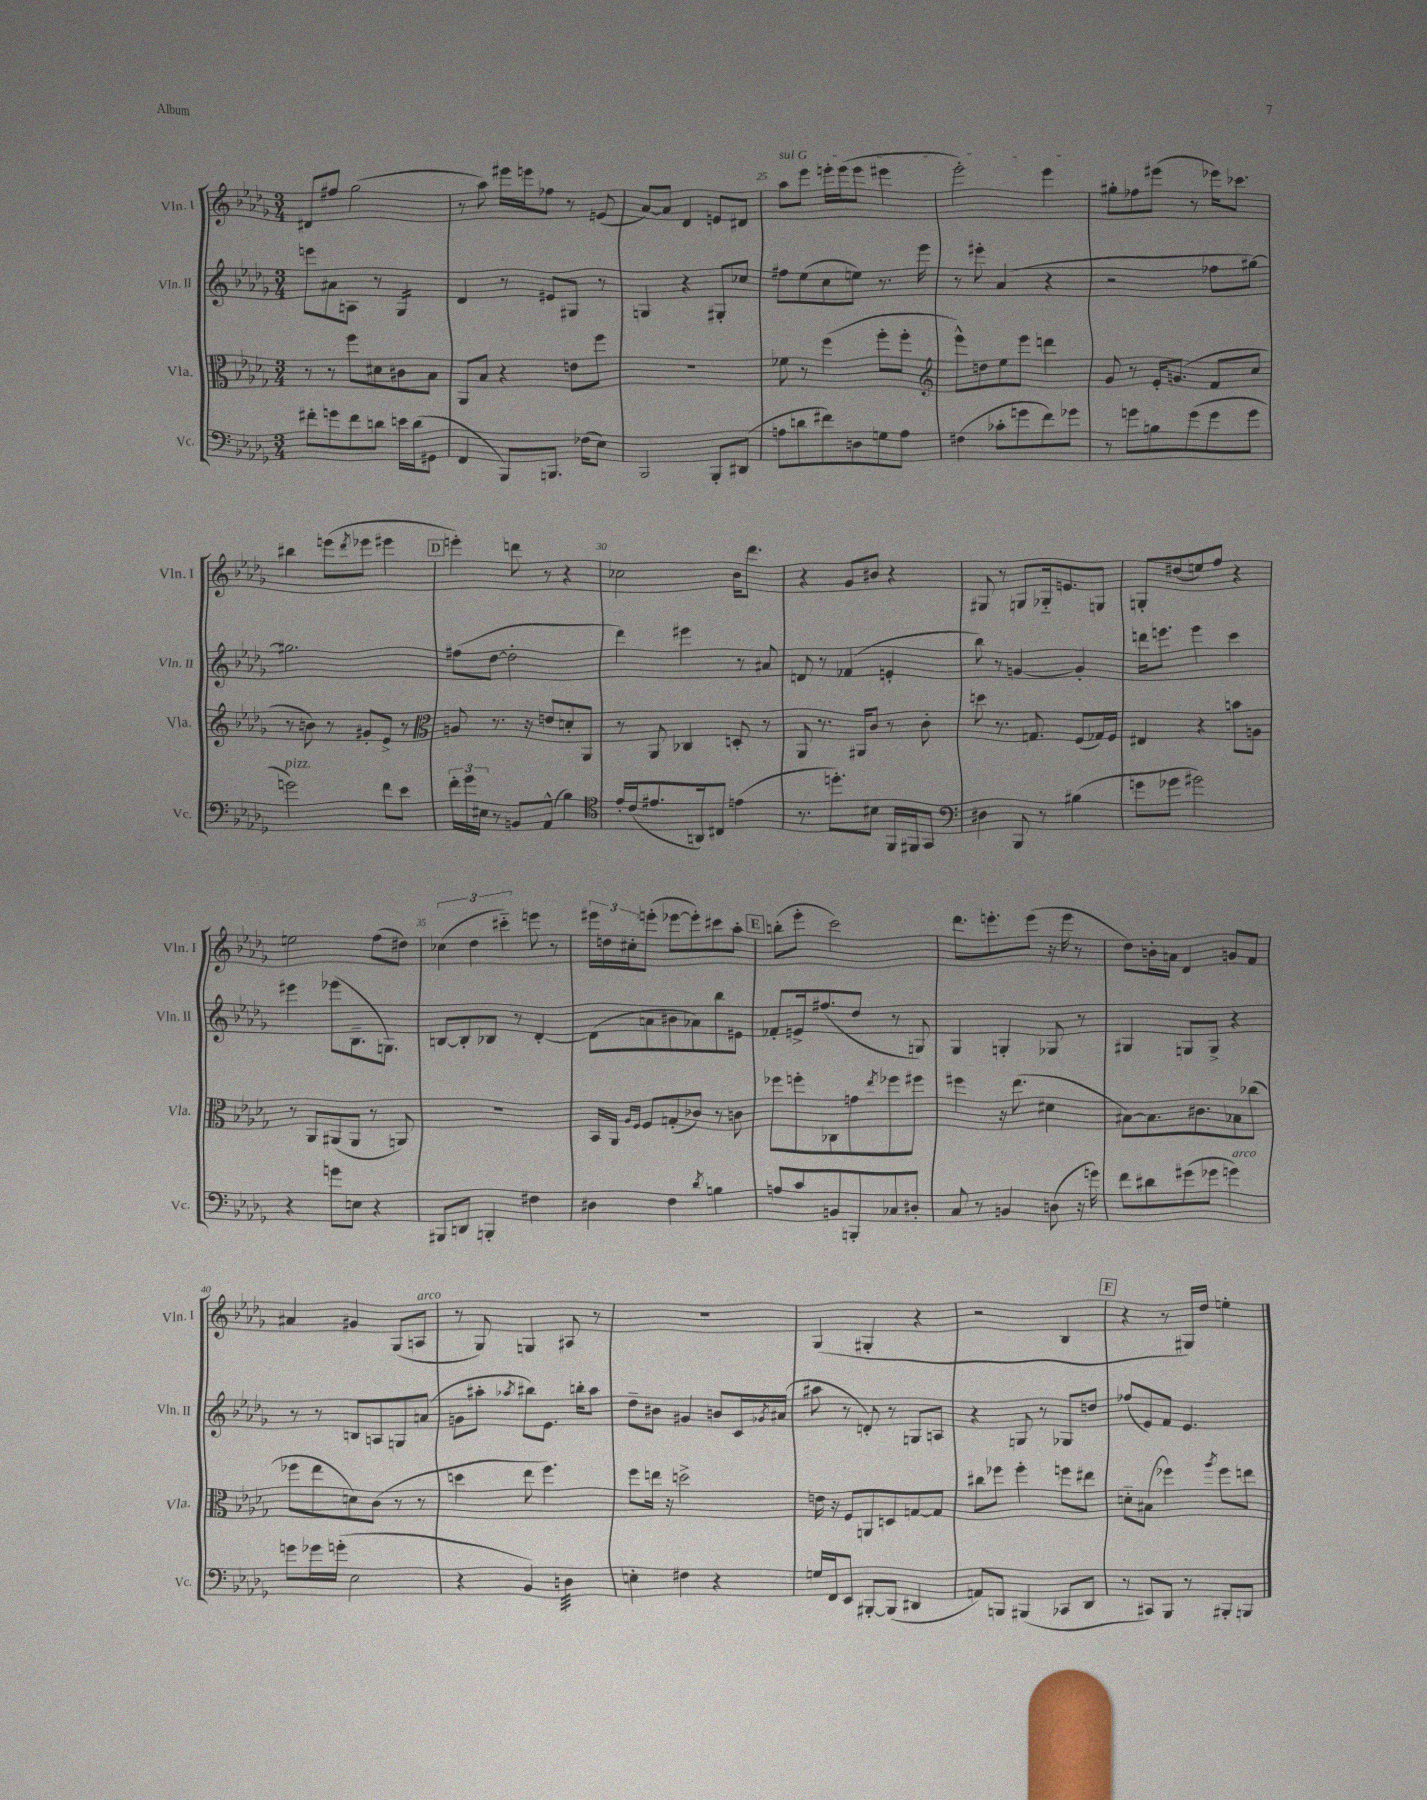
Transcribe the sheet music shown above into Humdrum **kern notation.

**kern	**kern	**kern	**kern
*staff4	*staff3	*staff2	*staff1
*clefF4	*clefC3	*clefG2	*clefG2
*k[b-e-a-d-g-]	*k[b-e-a-d-g-]	*k[b-e-a-d-g-]	*k[b-e-a-d-g-]
*M3/4	*M3/4	*M3/4	*M3/4
8f#'	8r	8eee	8d#
8g	8r	8a#	8ff#
8f#	8ff	8A	(2gg-
8d	8d#	8r	.
16e	8c#	4G-	.
(16d	.	.	.
8GG#	8B-	.	.
=	=	=	=
4FF	8AA-	4d-	8r
.	8B-	.	8aa-)
8BBB-)	4r	8r	16eee#
.	.	.	16eee
8.BBB	.	8e#	8ff-
.	8e	8G#	8r
(16F-	.	.	.
8E-)	8ff	8r	(8e
=	=	=	=
2BBB-	2.r	4G	[8a-)
.	.	.	8a-]
.	.	4r	4d-
8BBB-'	.	8G#'	8e
(8DD#	.	8cc-	8d#
=	=	=	=
8A	8f-	8ff#	8aa-
8d	8r	(8ee-	8eee-
8f#)	(4ff	8cc	16eee'
.	.	.	(16eee
8D	.	8ee)	8eee
8G	8ff'	8.r	4eee#
8A	8ff'	.	.
.	.	16eee-	.
=	=	=	=
*	*clefG2	*	*
(4F#	8eee-^^)	8r	2eee-')
.	8dd	8eee#'	.
8c-'	8ee-	(4a-	.
8g	8eee-	.	.
8f)	4ddd	4r	4eee-
8g-	.	.	.
=	=	=	=
8r	8g-	2r	8gg#'
8g	8r	.	8ff-
8B	16e-'	.	(8eee#
.	(8.g	.	.
(8g	.	.	8r
8g	8f	8ff-	16eee-)
.	.	.	8.ccc-
8g	8cc	[8gg#)	.
=	=	=	=
2g)	8r	2.gg#]	4bb#
.	8b)	.	.
.	8r	.	(8eee
.	.	.	8qddd-
.	8g#'	.	8eee-
8f	8e-^	.	4eee#
8e-	8r	.	.
=	=	=	=
*	*clefC3	*	*
24f'	8A	(8ff#	4eee')
24g-	.	.	.
24E#	.	.	.
8r	8.r	[8dd-	.
8BB	.	2dd-']	8ddd
.	16r	.	.
(8AA-^^	8e	.	8r
4B-)	8d'	.	4r
.	8AA-	.	.
=	=	=	=
*clefC4	*	*	*
16e-'	8r	4ddd-)	2cc-
(16c	.	.	.
8.e#	8AA-	.	.
.	4C-	4eee#	.
16AA)	.	.	.
8C#	.	.	.
(4e	8D'	8r	16b-
.	.	.	8.ddd-
.	8r	8a#	.
=	=	=	=
8.r	8AA-	8d	4r
.	8.r	8r	.
8.dd')	.	.	.
.	.	(4f-	8g-
.	16AA#	.	.
8B#	8c	.	8b#
16FF	8r	4e'	4r
16FF#	.	.	.
8GG-	8c'	.	.
=	=	=	=
*clefF4	*	*	*
4D#	8dd	8bb-)	8G#
.	8.r	8r	8r
8BBB-	.	[4g	8G
.	8.G	.	.
8r	.	.	16G-'~
.	.	.	8.e
(4B#	(8F	4g']	.
.	16G-)	.	8G
.	16F	.	.
=	=	=	=
8g	4E#	16ddd	8G'
.	.	8.eee	.
8g-	.	.	(8dd#
2g#)	4r	4eee	8ee)
.	.	.	8ff
.	8b	4ccc	4r
.	8A	.	.
=	=	=	=
4r	8r	4eee#	2ee
.	8AA-	.	.
8g	(8AA#	(8eee-	.
8E	8AA#	8.B-~	.
4r	8r	.	(8ff
.	.	8.G)	.
.	8AA)	.	8dd#)
=	=	=	=
8BBB#	2.r	[8B	(6cc-
8DD	.	8B']	.
.	.	.	6dd-
4BBB'	.	8B-	.
.	.	.	6ccc#'~)
.	.	8r	.
4F#	.	[4d-'	8eee
.	.	.	8r
=	=	=	=
4D#	16BB-	(8d-]	24eee#
.	.	.	24dd
.	16AA-	.	.
.	.	.	24cc#'
.	16qqA-	.	.
.	16qqF	.	.
.	8F	8a	(8eee'
4F	(8G'	8b#	[8eee-
.	8c-)	8a-)	8eee-'])
8qd-	.	.	.
4B	8r	8bb-	8ccc#
.	8c	8e#	8aa-'
=	=	=	=
8A	8ff-	8f-'	(8bb'
8c	8ff'	16e^	8eee-'
.	.	(8.ff#	.
8BB	8C-	.	2ccc)
8BBB'	8g	8dd-	.
.	8qee-	.	.
8C-	8ff-	8r	.
8D#'	8ff#	8G)	.
=	=	=	=
8C	4ff#	4G-	8.ddd-
8r	.	.	.
.	.	.	8.eee'
4BB	16r	4G'	.
.	(8.ee-	.	.
.	.	.	(8eee
(8D	4d#	8G-	16r
.	.	.	16eee
16r	.	8r	8r
16g)	.	.	.
=	=	=	=
8f	[8B#)	4G#	8dd-)
8d#	8.B#]	.	16b'
.	.	.	16a
(8g#	.	8G	4d-
.	8.c#	.	.
8g-	.	8G^	.
4g)	8B-	4r	8g
.	(8cc-	.	8f
=	=	=	=
8g	8ff-	8r	4a#
16g-	8ee-	8r	.
(16g'	.	.	.
2E-	8d)	8B	4g#
.	(8c	8A	.
.	8r	8G	(8G-
.	8r	(8a	8A
=	=	=	=
4r	4dd	8g	8r
.	.	8aa#'	8G-)
.	.	8qaa-	.
4BB-)	8ee-	8bb#)	4G
.	4.ff)	8.e-	.
4D	.	.	8A#
.	.	16bb'	.
.	.	8aa-	8r
=	=	=	=
4E'	8ff	8dd-~	2.r
.	16ee	8b#	.
.	16r	.	.
4F#	2dd^	4g#	.
4r	.	8b	.
.	.	16c	.
.	.	8qg-	.
.	.	(16a#	.
=	=	=	=
16G	16e	8aa#	(4G-
16FF	16r	.	.
8EE-	8F	8r	.
[8BBB#'	8AA	8d')	4G#'
(8BBB#]	8D	8r	.
4DD#	[8G	8G	4r
.	8G]	8A	.
=	=	=	=
8AA)	8cc#	4r	2r
8BBB	8ff-	.	.
(4BBB#	4ff-'	8G	.
.	.	8r	.
8CC-	8ff	8G-	4B-
8DD-	8ee#	8dd	.
=	=	=	=
8r	8d'~	(8ff-	4r
8CC#)	(8B#	8e-)	.
8BBB-	4ff-)	8f	8r
8r	.	4.e-	16G#)
.	.	.	16dd-
.	8qaa-	.	.
8BBB#'	8ff-	.	4ee'
8BBB	8ee	.	.
==	==	==	==
*-	*-	*-	*-
